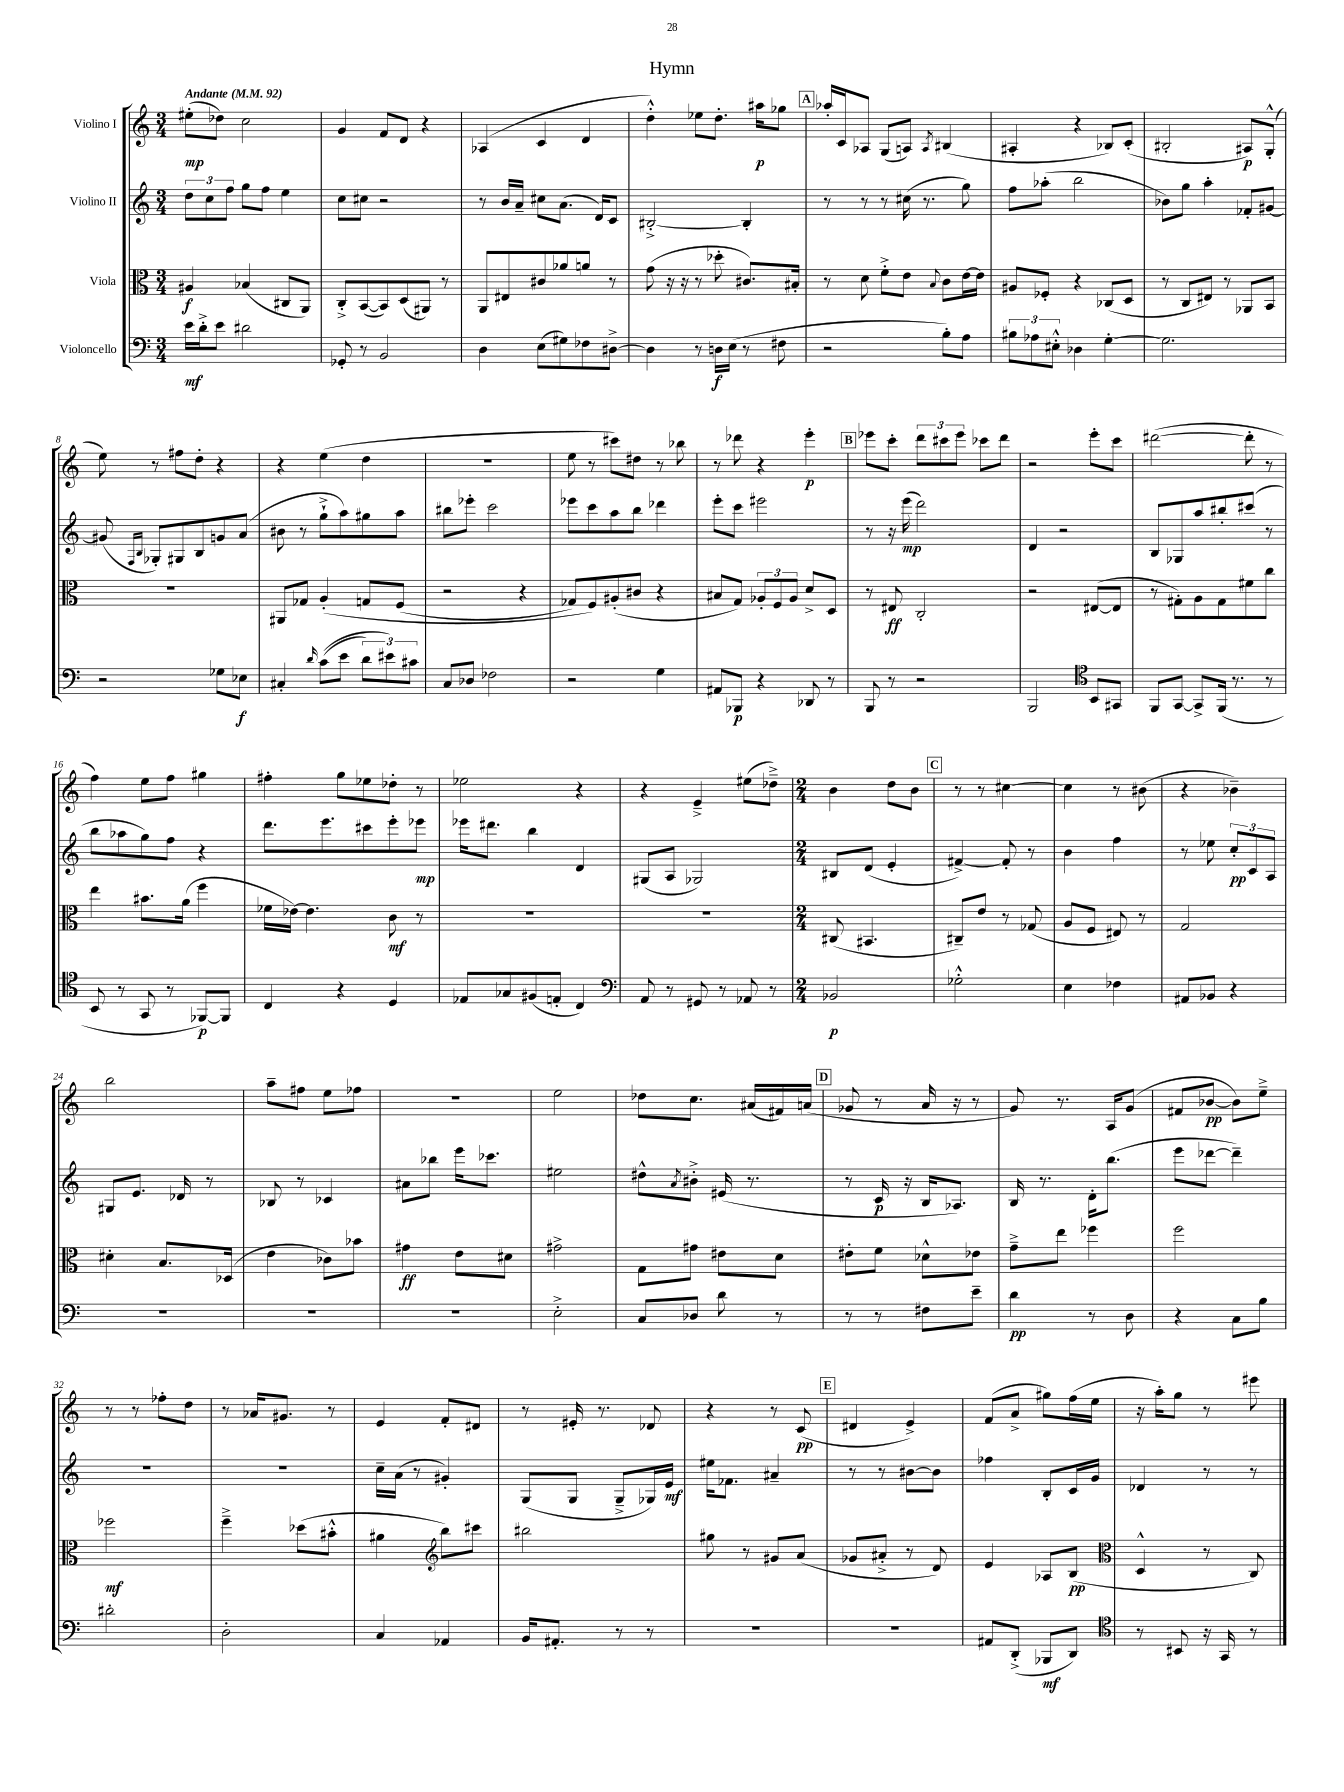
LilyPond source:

\header { title = "Hymn" }
<<
\new StaffGroup <<
\new Staff = "s0" \with { instrumentName = "Violino I" } {
    \clef treble \key c \major \numericTimeSignature \time 3/4 \tempo "Andante" 4 = 92
    eis''8-.\mp( des''8) c''2 |
    g'4 f'8 d'8 r4 |
    aes4( c'4 d'4 |
    d''4-.-^) ees''8 d''8.-. ais''16\p ges''8 |
    \mark \markup { \box "A" } aes''16-. c'16 aes8 g8( a8) \acciaccatura { a8 } bis4( |
    ais4-. r4 bes8) c'8-.( |
    bis2-. ais8\p) g8-.-^( |
    e''8) r8 fis''8 d''8-. r4 |
    r4 e''4( d''4 |
    R2. |
    e''8 r8 cis'''8) dis''8 r8 bes''8 |
    r8 des'''8 r4 e'''4-.\p |
    \mark \markup { \box "B" } ees'''8 c'''8-. \tuplet 3/2 { d'''8 cis'''8 ees'''8 } ces'''8 d'''8 |
    r2 e'''8-. c'''8 |
    dis'''2~( dis'''8-. r8 |
    f''4) e''8 f''8 gis''4 |
    fis''4-. g''8 ees''8 des''8-. r8 |
    ees''2 r4 |
    r4 e'4---> eis''8( des''8--->) |
    \numericTimeSignature \time 2/4 b'4 d''8 b'8 |
    \mark \markup { \box "C" } r8 r8 cis''4~ |
    cis''4 r8 bis'8( |
    r4 bes'4--) |
    b''2 |
    a''8-- fis''8 e''8 fes''8 |
    r2 |
    e''2 |
    des''8 c''8. ais'16( fis'16) a'16( |
    \mark \markup { \box "D" } ges'8 r8 a'16 r16 r8 |
    g'8) r8. a16 g'8( |
    fis'8 bes'8~\pp bes'8) e''8---> |
    r8 r8 fes''8-. d''8 |
    r8 aes'16 gis'8. r8 |
    e'4 f'8-. dis'8 |
    r8 eis'16-. r8. des'8 |
    r4 r8 c'8\pp( |
    \mark \markup { \box "E" } dis'4 e'4->) |
    f'8( a'8-> gis''8) f''16( e''16 |
    r16 a''16-.) g''8 r8 eis'''8 \bar "|." |
}
\new Staff = "s1" \with { instrumentName = "Violino II" } {
    \clef treble \key c \major \numericTimeSignature \time 3/4
    \tuplet 3/2 { d''8 c''8 f''8 } g''8 f''8 e''4 |
    c''8 cis''8 r2 |
    r8 b'16 a'16-- cis''8 a'8.( d'16) c'8 |
    bis2~-.-> bis4-. |
    \mark \markup { \box "A" } r8 r8 r8 cis''16( r8. g''8) |
    f''8 aes''8-.( b''2 |
    bes'8) g''8 a''4-. fes'8-. gis'8~ |
    gis'8( \grace { f16 b16 } ges8-.) gis8 b8 g'8 a'8( |
    bis'8 r8 g''8-!-> a''8) gis''8 a''8 |
    bis''8 ees'''8-. c'''2 |
    ees'''8 c'''8 a''8 b''8 des'''4 |
    e'''8-. c'''8 eis'''2 |
    \mark \markup { \box "B" } r8 r16 e'''16\mp( d'''2) |
    d'4 r2 |
    b8 ges8 a''8 bis''8-. cis'''8( r8 |
    b''8 aes''8 g''8) f''8 r4 |
    d'''8. e'''8. cis'''8 e'''8-. ees'''8\mp |
    ees'''16 dis'''8. b''4 d'4 |
    gis8( a8 ges2) |
    \numericTimeSignature \time 2/4 bis8 d'8( e'4-. |
    \mark \markup { \box "C" } fis'4~->) fis'8-. r8 |
    b'4 f''4 |
    r8 ees''8 \tuplet 3/2 { c''8-.\pp c'8 a8 } |
    gis8 e'8. des'16 r8 |
    bes8 r8 ces'4 |
    ais'8 bes''8 e'''16 ces'''8. |
    eis''2 |
    dis''8-^ \acciaccatura { a'8 } bis'8-.-> eis'16( r8. |
    \mark \markup { \box "D" } r8 c'16\p r16 b16 aes8.) |
    b16 r8. d'16-. b''8.( |
    e'''8 des'''8~ des'''4--) |
    r2 |
    R2 |
    c''16-- a'16( r8 gis'4-.) |
    g8( g8 g8---> ges16) e'16\mf |
    eis''16 fes'8. ais'4-- |
    \mark \markup { \box "E" } r8 r8 bis'8~ bis'8 |
    fes''4 b8-. c'16 g'16 |
    des'4 r8 r8 \bar "|." |
}
\new Staff = "s2" \with { instrumentName = "Viola" } {
    \clef alto \key c \major \numericTimeSignature \time 3/4
    ais4\f bes4( cis8 a,8) |
    c8-.-> b,8~( b,8) d8( ais,8) r8 |
    a,8 eis8 cis'8 aes'8 a'8 r8 |
    g'8( r16 r16 r8 des''8-. cis'8.) bis16-. |
    \mark \markup { \box "A" } r8 d'8 f'8-.-> e'8 \appoggiatura { b8 } c'8 e'16~ e'16 |
    ais8 fes8-. r4 ces8( d8 |
    r8 c8 eis8) r8 aes,8 b,8 |
    R2. |
    ais,8 ges8 a4-.\( g8 f8( |
    r2 r4 |
    ges8) f8\) ais8-.( cis'8 r4 |
    bis8 g8) \tuplet 3/2 { aes8-. f8 aes8 } d'8-> d8 |
    \mark \markup { \box "B" } r8 eis8\ff c2-. |
    r2 eis8~( eis8 |
    r8 gis8-.) a8 gis8 fis'8 c''8 |
    e''4 bis'8. a'16( f''4 |
    fes'16 ees'16~) ees'4. c'8\mf r8 |
    R2. |
    R2. |
    \numericTimeSignature \time 2/4 cis8( bis,4. |
    \mark \markup { \box "C" } cis8--) e'8 r8 ges8( |
    a8 f8 eis8) r8 |
    g2 |
    dis'4-. b8. des16( |
    e'4 ces'8) bes'8 |
    gis'4\ff e'8 dis'8 |
    gis'2-> |
    g8 gis'8 eis'8 d'8 |
    \mark \markup { \box "D" } eis'8-. f'8 des'8-^ ees'8 |
    g'8---> e''8 fes''4 |
    f''2 |
    fes''2\mf |
    f''4---> des''8( bis'8-.-^ |
    ais'4 \clef treble b''8) cis'''8 |
    bis''2 |
    gis''8 r8 gis'8 a'8( |
    \mark \markup { \box "E" } ges'8 ais'8-.-> r8 d'8) |
    e'4 aes8 b8\pp( |
    \clef alto d4-^ r8 c8) \bar "|." |
}
\new Staff = "s3" \with { instrumentName = "Violoncello" } {
    \clef bass \key c \major \numericTimeSignature \time 3/4
    e'16\mf d'16-.-> e'8 dis'2 |
    ges,8-. r8 b,2 |
    d4 e8( gis8) fes8 dis8~-> |
    dis4 r8 d16\f e16( r8 fis8 |
    \mark \markup { \box "A" } r2 b8-.) a8 |
    \tuplet 3/2 { bis8 aes8 eis8-.-^ } des4 g4~-. |
    g2. |
    r2 ges8 ees8\f |
    cis4-. \grace { d'16 } c'8(\( e'8 \tuplet 3/2 { d'8) eis'8\) cis'8 } |
    c8 des8 fes2 |
    r2 g4 |
    ais,8 bes,,8\p r4 des,8 r8 |
    \mark \markup { \box "B" } b,,8 r8 r2 |
    b,,2 \clef tenor b,8 gis,8 |
    f,8 g,8~ g,8-> f,16( r8. r8 |
    b,8 r8 g,8 r8 fes,8~\p) fes,8 |
    c4 r4 d4 |
    ees8 ges8 fis8( e8-. c4) |
    \clef bass a,8 r8 gis,8 r8 aes,8 r8 |
    \numericTimeSignature \time 2/4 bes,2\p |
    \mark \markup { \box "C" } ges2-.-^ |
    e4 fes4 |
    ais,8 bes,8 r4 |
    R2 |
    R2 |
    R2 |
    e2-.-> |
    c8 des8 d'8 r8 |
    \mark \markup { \box "D" } r8 r8 fis8 e'8-- |
    d'4\pp r8 d8 |
    r4 c8 b8 |
    dis'2-. |
    d2-. |
    c4 aes,4 |
    b,16 ais,8.-. r8 r8 |
    R2 |
    \mark \markup { \box "E" } R2 |
    ais,8 d,8-.->( bes,,8\mf d,8) |
    \clef tenor r8 bis,8 r16 g,16 r8 \bar "|." |
}
>>
>>
